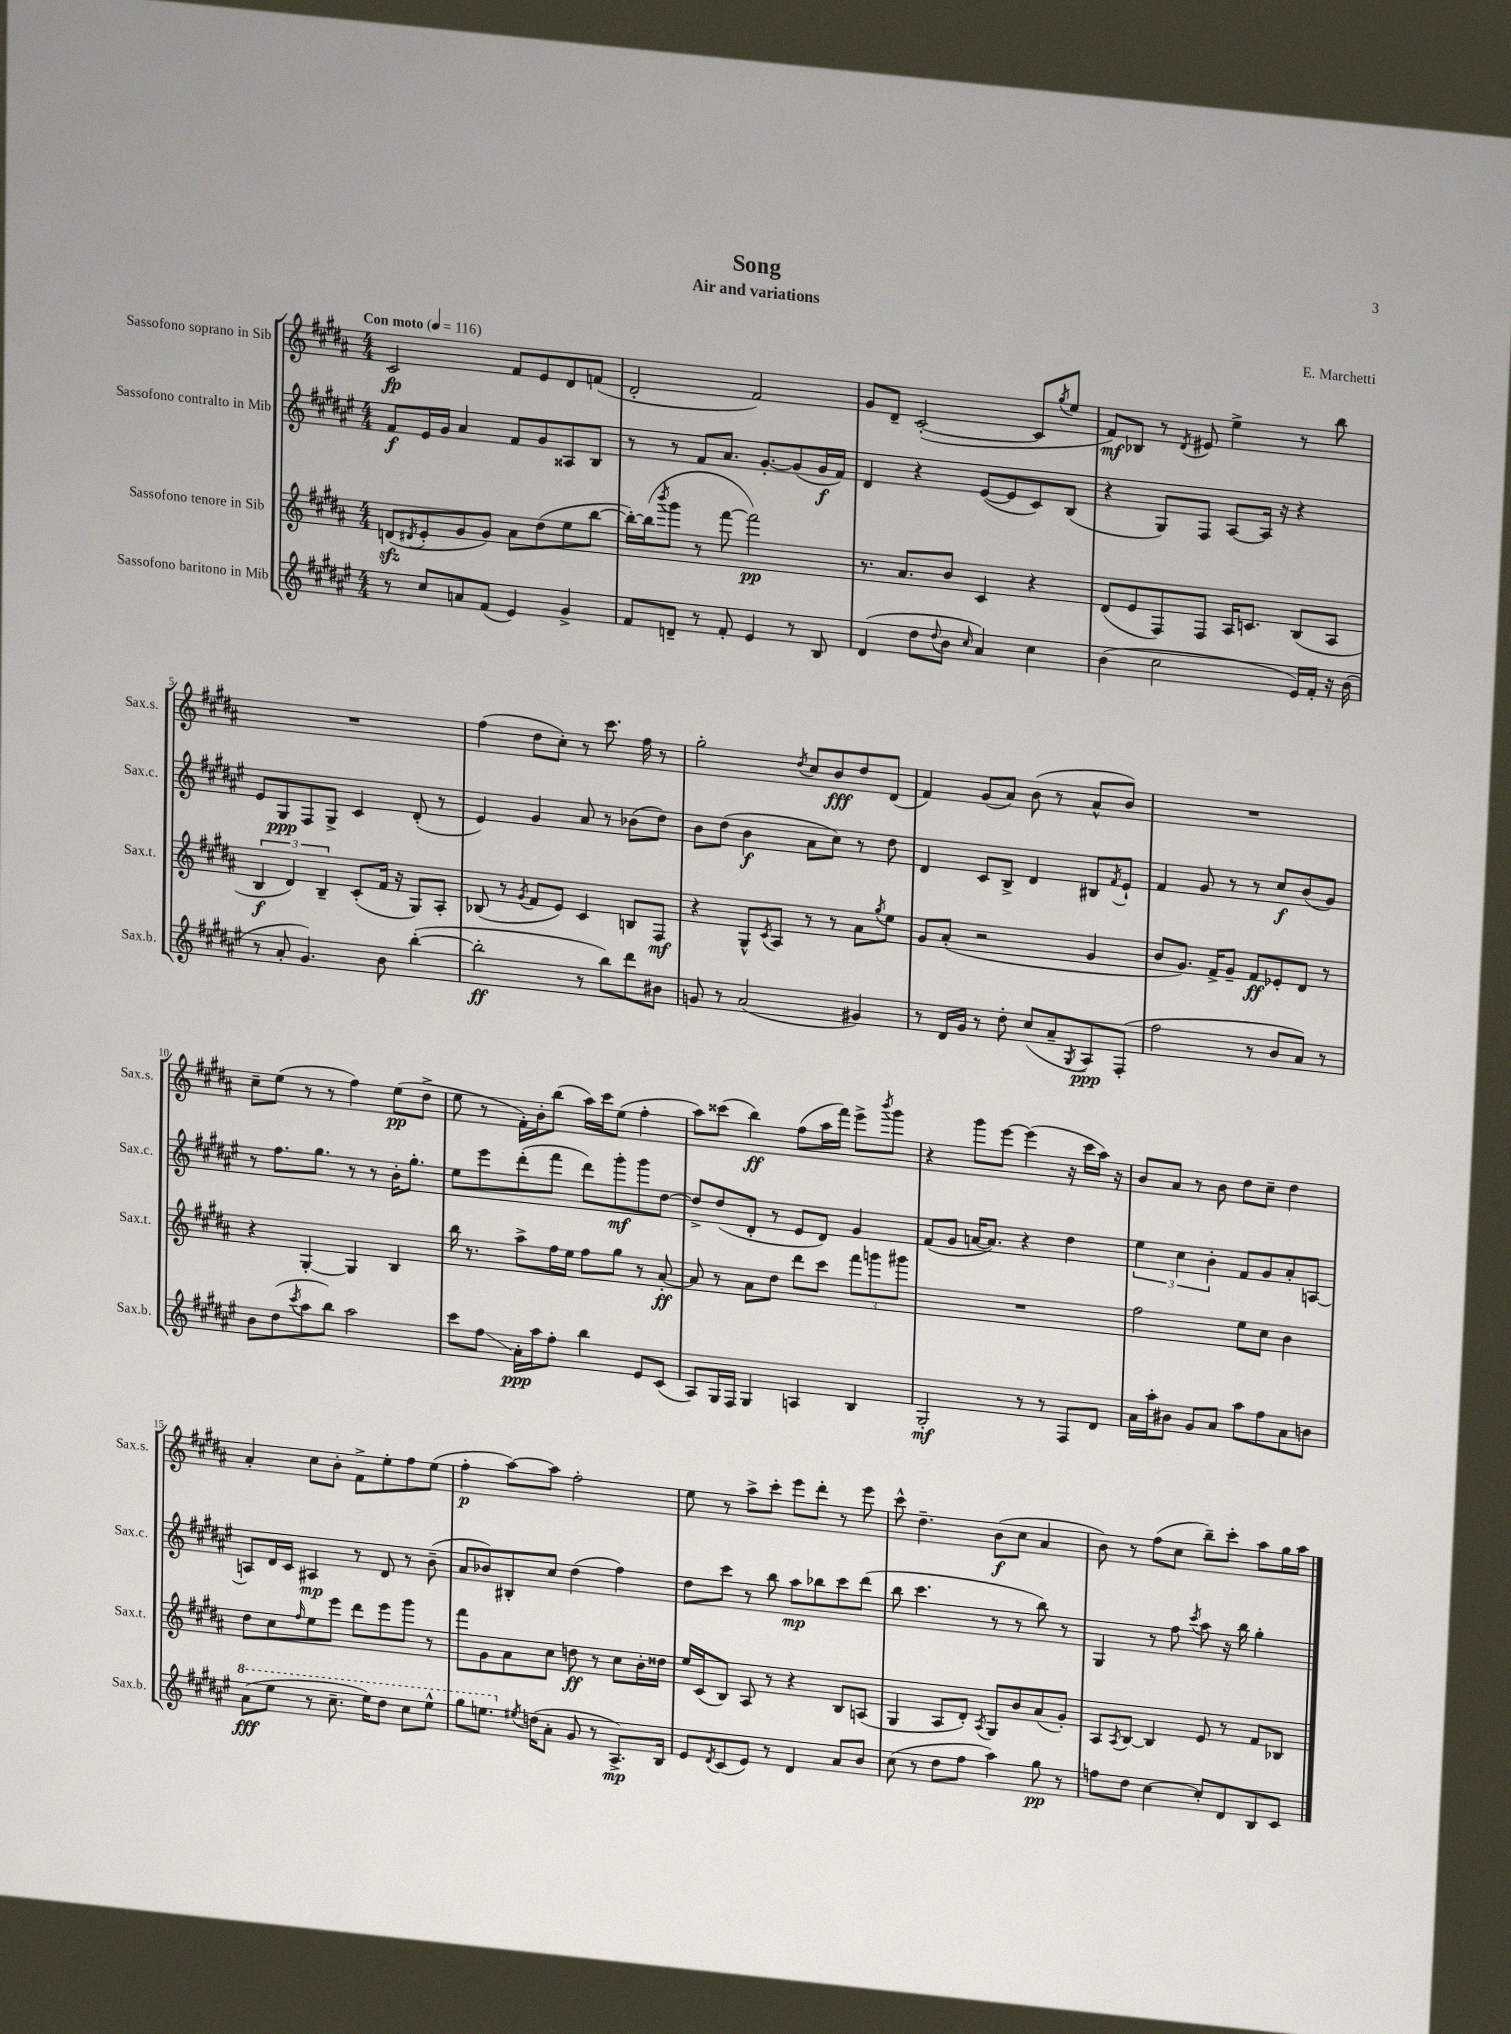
\header { title = "Song" composer = "E. Marchetti" subtitle = "Air and variations" }
<<
\new StaffGroup <<
\new Staff = "s0" \with { instrumentName = "Sassofono soprano in Sib" shortInstrumentName = "Sax.s." } {
    \clef treble \key b \major \numericTimeSignature \time 4/4 \tempo "Con moto" 4 = 116
    cis'2\fp fis'8 e'8 dis'8 f'8( |
    dis'2-. fis'2) |
    gis'8 dis'8-- cis'2~-.( cis'8 \acciaccatura { gis''8 } e''8 |
    fis'8\mf) bes8 r8 \acciaccatura { dis'8 } eis'8 e''4-> r8 b''8 |
    R1 |
    fis''4( dis''8 cis''8-.) r8 cis'''8. fis''16 r8 |
    gis''2-. \acciaccatura { dis''8 } cis''8 b'8\fff dis''8 dis'8( |
    fis'4) gis'8( ais'8) b'8( r8 ais'8-^ b'8) |
    R1 |
    cis''8-- e''8( r8 r8 fis''4) e''8\pp( dis''8-> |
    e''8 r8 fis'16-.) b'16-. b''8( ais''16) cis'''16 e''8( fis''4-. |
    ais''8) cisis'''8( b''4\ff) fis''8( ais''16 fis'''16) e'''8-> \acciaccatura { b'''8 } gis'''8 |
    r4 gis'''8 e'''8~ e'''4( r16 cis'''16 ais''16) r16 |
    b'8 ais'8 r8 b'8 dis''8 cis''8-- dis''4 |
    ais'4-. cis''8 b'8-. fis'8-> e''8-. fis''8 e''8( |
    fis''4-.\p ais''8~) ais''8 fis''2-. |
    e''8 r8 ais''8-> cis'''8-. e'''8 dis'''8-. r8 e'''8 |
    cis'''8-^ dis''4.-- b'8\f( cis''8 ais'4 |
    b'8) r8 fis''8( cis''8 b''8--) cis'''8-. ais''8 gis''16 ais''16 \bar "|." |
}
\new Staff = "s1" \with { instrumentName = "Sassofono contralto in Mib" shortInstrumentName = "Sax.c." } {
    \clef treble \key fis \major \numericTimeSignature \time 4/4
    fis'8\f eis'16 gis'16 ais'4 fis'8 gis'8 aisis8 b8 |
    r8 r8 fis'8 ais'8. gis'8.~-. gis'8( gis'16\f fis'16) |
    dis'4 r4 eis'8~( eis'8 cis'8) b8( |
    r4 gis8) fis8 ais8~ ais16 r16 r4 |
    eis'8 gis8\ppp fis8 gis8-> cis'4 dis'8-.( r8 |
    eis'4) gis'4 ais'8 r8 bes'8( dis''8) |
    b'8 dis''8( b'4\f ais'8 cis''8) r8 dis''8 |
    dis'4 cis'8 b8-> dis'4 bis8 \acciaccatura { fis'8 } eis'8-! |
    fis'4 gis'8 r8 r8 cis''8\f b'8( gis'8) |
    r8 fis''8. gis''8. r8 r8 b'16-. gis''8.-. |
    eis''8 eis'''8 dis'''8-.( fis'''8 dis'''8) gis'''8-.\mf gis'''8 dis''8~ |
    dis''8-> dis''8( dis'8-. r8 eis'8 dis'8) gis'4 |
    fis'8( gis'8 a'16~ a'8.) r4 dis''4 |
    \tuplet 3/2 { eis''4 cis''4 b'4-. } fis'8 gis'8 ais'8-. a8~ |
    a8 dis'16 cis'16 ais4\mp r8 dis'8 r8 b'8--( |
    ais'8 bes'8) bis8-. cis''8 dis''4( fis''4) |
    dis''8 cis'''8 r8 b''8 ais''8\mp bes''8 cis'''8 dis'''8( |
    b''8 cis'''4. r8 r8 b''8) r8 |
    gis4 r8 fis''8 \acciaccatura { cis'''8 } ais''8 r16 b''16 gis''4-. \bar "|." |
}
\new Staff = "s2" \with { instrumentName = "Sassofono tenore in Sib" shortInstrumentName = "Sax.t." } {
    \clef treble \key b \major \numericTimeSignature \time 4/4
    d'8\sfz( \acciaccatura { dis'8 } e'8-. gis'8 gis'8) ais'8 dis''8( e''8 b''8~ |
    b''16~-.) b''16( \acciaccatura { b'''8 } gis'''8 r8 fis'''8~ fis'''2\pp) |
    r8. ais'8. b'8 cis'4 r4 |
    dis'8( e'8 fis8) fis8 ais16 c'8. b8( ais8 |
    \tuplet 3/2 { b4\f dis'4) b4-- } cis'8-.( fis'16 r16 gis8) ais8-. |
    bes8( r8 \acciaccatura { gis'8 } fis'8 e'8) cis'4 b8 fis8\mf |
    r4 gis8-^ \acciaccatura { cis'8 } ais8 r8 r8 ais'8 \acciaccatura { gis''8 } e''8 |
    gis'8 ais'8-.( r2 gis'4 |
    b'8 gis'8.) fis'16-> gis'8-- fis'8\ff ees'8-. dis'8 r8 |
    r4 gis4~-. gis4 b4 |
    b''16 r8. ais''8-> fis''16 e''16 fis''8 gis''8 r8 ais'8~-.\ff |
    ais'8 r8 ais'8 dis''8 dis'''8 cis'''8 \tuplet 3/2 { fis'''8 g'''8 gis'''8 } |
    R1 |
    fis''2 e''8 cis''8 b'4 |
    dis''8 cis''8 \grace { fis''16 } e''8 e'''8 dis'''8 e'''8 gis'''8 r8 |
    fis'''8 gis'8 ais'8 cis''8 d''8\ff r8 cis''8 b'16-. disis''16 |
    e''16 cis'16( b8) ais8 r8 r4 b8 a8( |
    gis4 ais8 dis'8-.) \acciaccatura { ais8 } gis8 b'8 ais'8( gis'8-.) |
    ais8 \acciaccatura { ais8 } b8~ b4 e'8 r8 fis'8 bes8 \bar "|." |
}
\new Staff = "s3" \with { instrumentName = "Sassofono baritono in Mib" shortInstrumentName = "Sax.b." } {
    \clef treble \key fis \major \numericTimeSignature \time 4/4
    r8 cis''8 a'8 fis'8( eis'4) gis'4-> |
    fis'8 d'8-- r8 fis'8-. eis'4 r8 b8 |
    dis'4( dis''8 \appoggiatura { dis''8 } b'8 \grace { cis''16 } ais'4) cis''4 |
    b'4( cis''2 eis'16) fis'16-. r16 b'16( |
    r8 ais'8-. gis'4.) b'8 b''4~-.( |
    b''2-.\ff r8 b''8) dis'''8 bis'8 |
    g'8 r8 ais'2( gis'4) |
    r8 dis'16 gis'16 r8 dis''8-. cis''8( ais'8-- \acciaccatura { gis8 } ais8\ppp) fis8-.( |
    fis''2 r8 b'8 ais'8) r8 |
    b'8 dis''8( \acciaccatura { cis'''8 } ais''8 b''8) ais''2 |
    cis'''8 fis''8\glissando ais'16-.\ppp ais''16 fis''8-. b''4 eis'8 cis'8( |
    ais8) gis16 fis16 gis4 a4 b4 |
    gis2-.\mf r8 r8 fis8 dis'8 |
    ais'16 ais''16-. bis'8 gis'8 ais'8 ais''8 fis''8 ais'8 b'8 |
    \ottava #1 ais''8\fff( eis'''8 r8 cis'''8.-- eis'''16) dis'''8 cis'''8 eis'''8-^ |
    gis'''8 e'''8. \ottava #0 \acciaccatura { eis''!8 } d''16( ais'8-. gis'8 r8 ais8.->\mp) b16 |
    eis'8 \acciaccatura { dis'8 } cis'8( eis'8) r8 dis'4 ais'8 b'8 |
    cis''8( r8 dis''8 fis''8 ais''4) gis''8\pp r8 |
    f''8 dis''8 cis''4~ cis''8-. dis'8 b8 cis'8 \bar "|." |
}
>>
>>
